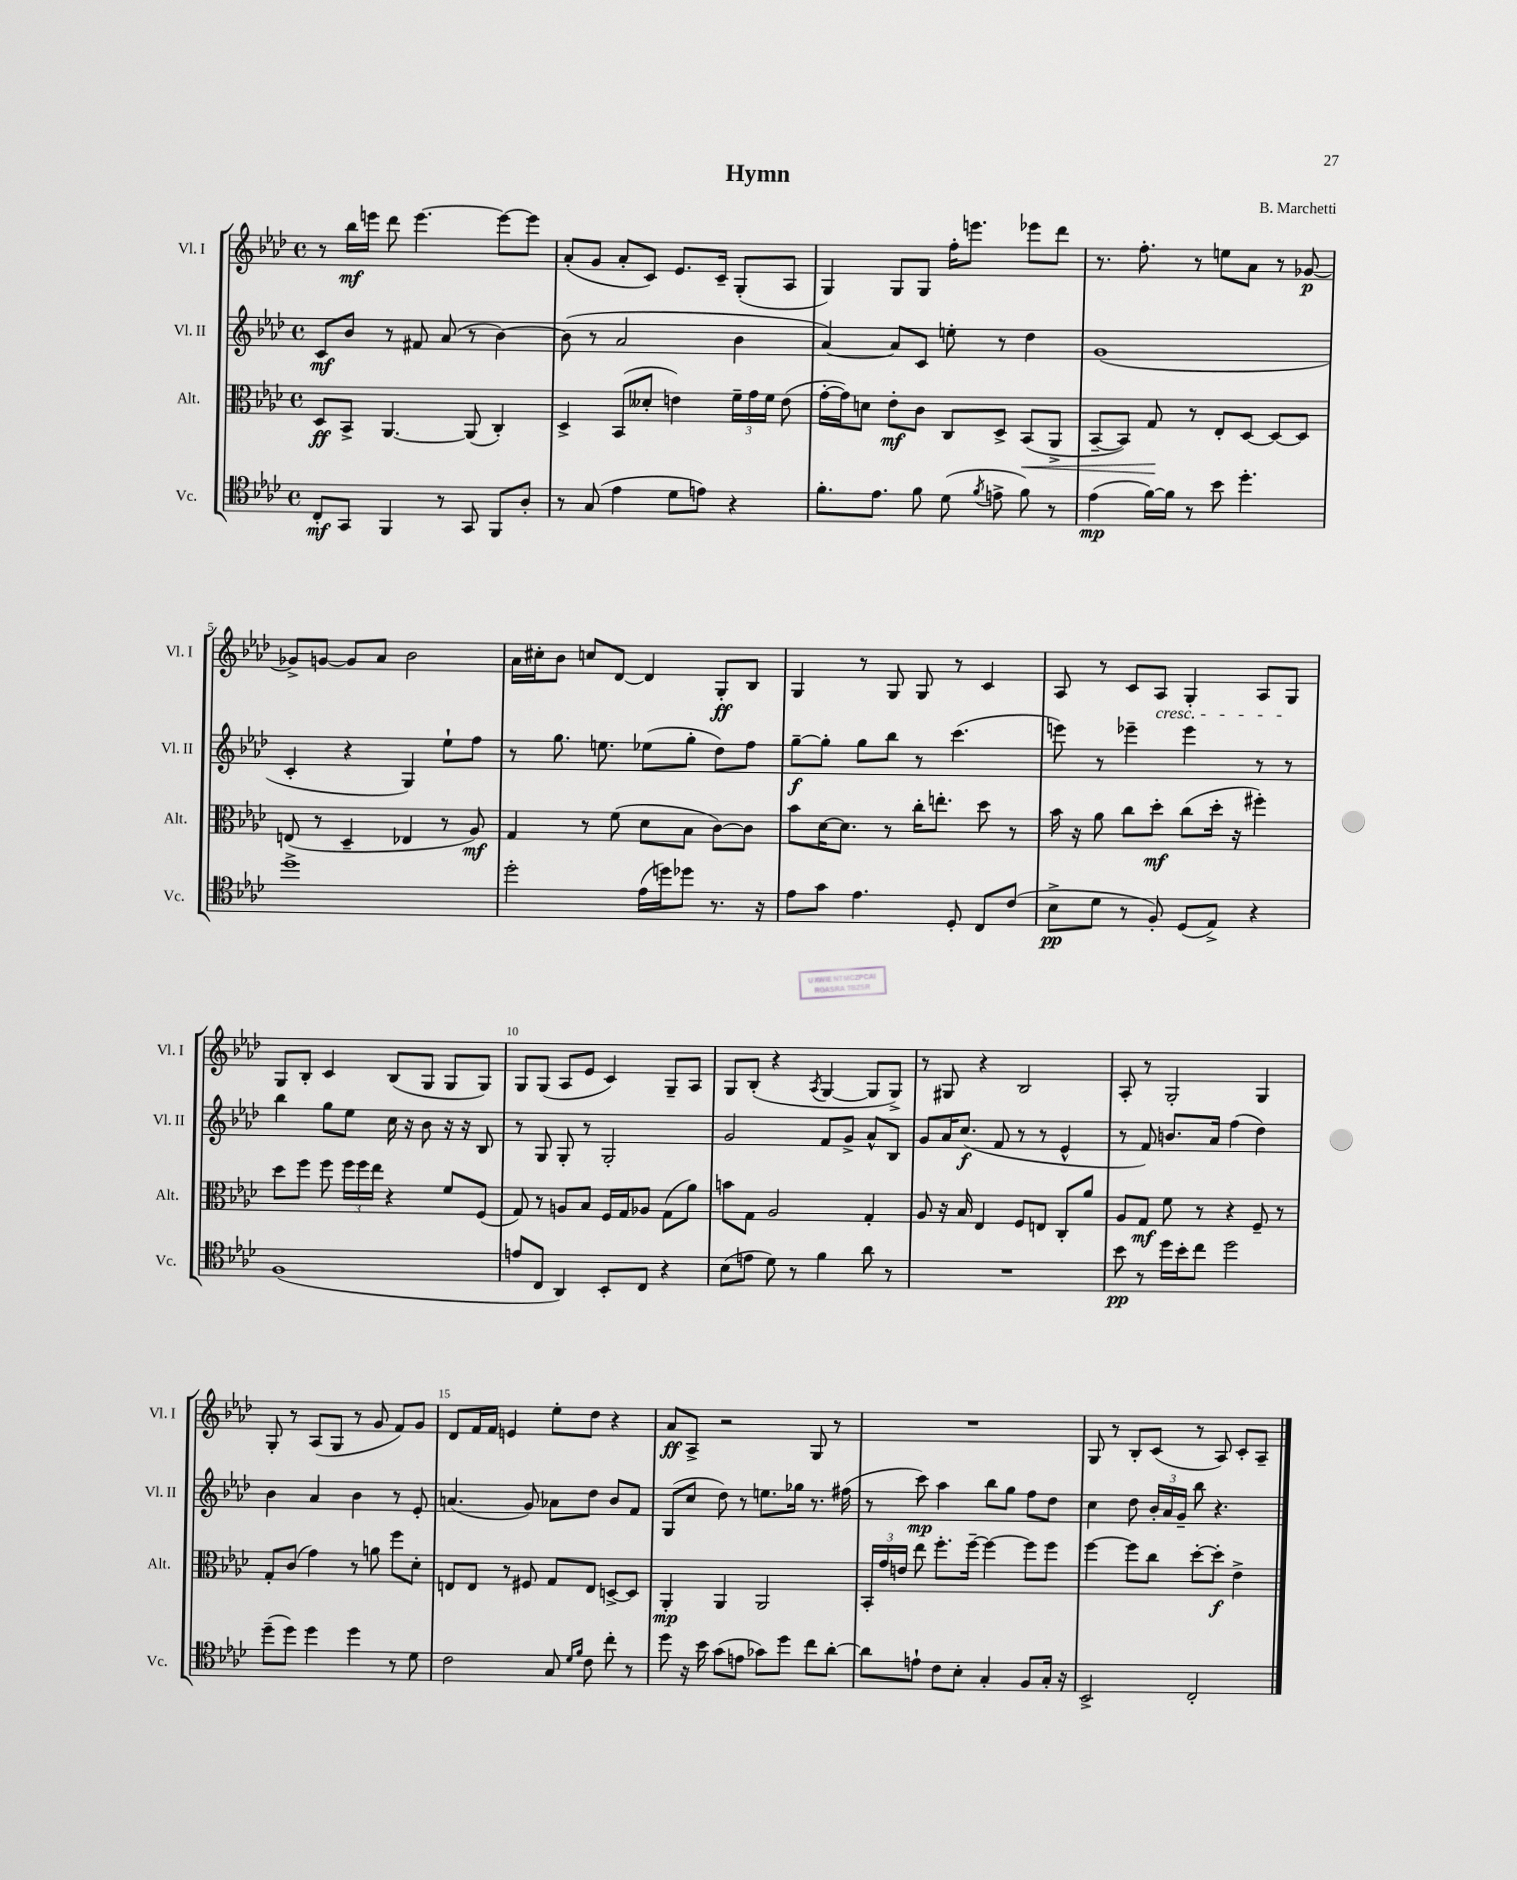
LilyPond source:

\header { title = "Hymn" composer = "B. Marchetti" }
<<
\new StaffGroup <<
\new Staff = "s0" \with { instrumentName = "Vl. I" shortInstrumentName = "Vl. I" } {
    \clef treble \key aes \major \defaultTimeSignature \time 4/4
    \autoBeamOff r8 bes''16[\mf e'''16] des'''8 e'''4.~ e'''8[~ e'''8] |
    aes'8[-.( g'8] aes'8[-. c'8]) ees'8.[ c'16]-- g8[-.( aes8] |
    g4) g8[ g8] f''16[-. e'''8.] ees'''8[ des'''8] |
    r8. f''8.-. r8 e''8[ aes'8] r8 ges'8~\p |
    ges'8[-> g'8]~ g'8[ aes'8] bes'2 |
    aes'16[ cis''16-. bes'8] c''8[ des'8]~ des'4 g8[-.\ff bes8] |
    g4 r8 g8 g8 r8 c'4 |
    aes8 r8 c'8[ aes8]\cresc g4-. aes8[ g8]\! |
    g8[ bes8]-. c'4 bes8[( g8] g8[ g8]) |
    g8[ g8]( aes8[ ees'8] c'4) g8[-- aes8] |
    g8[ bes8]-.( r4 \acciaccatura { aes8 } g4~ g8[ g8]->) |
    r8 gis8 r4 bes2 |
    aes8-. r8 g2-. g4 |
    g8-. r8 aes8[( g8] r8 g'8 f'8[) g'8] |
    des'8[ f'16 f'16] e'4 ees''8[-. des''8] r4 |
    aes'8[\ff aes8]-> r2 g8 r8 |
    R1 |
    g8 r8 bes8[-. c'8]( r8 aes8) c'8[-. aes8]-- \bar "|." |
}
\new Staff = "s1" \with { instrumentName = "Vl. II" shortInstrumentName = "Vl. II" } {
    \clef treble \key aes \major \defaultTimeSignature \time 4/4
    \autoBeamOff c'8[\mf bes'8] r8 fis'8 aes'8( r8 bes'4~) |
    bes'8( r8 aes'2 bes'4 |
    aes'4~) aes'8[ c'8] e''8-. r8 des''4 |
    g'1( |
    c'4-. r4 g4) ees''8[-! f''8] |
    r8 g''8. e''8. ees''8[( g''8]-. des''8[) f''8] |
    g''8[~--\f g''8]-. g''8[ bes''8] r8 c'''4.( |
    e'''8) r8 ees'''4-- ees'''4 r8 r8 |
    bes''4 g''8[ ees''8] c''16 r16 bes'8 r16 r16 bes8 |
    r8 g8 g8-. r8 g2-. |
    g'2 f'8[ g'8]-> aes'8[-^ bes8] |
    g'8[ aes'16 c''8.]\f( f'8 r8 r8 ees'4-^ |
    r8 f'8) b'8.[ aes'16] f''4( des''4) |
    bes'4 aes'4 bes'4 r8 ees'8-. |
    a'4.( g'8) aes'8[ des''8] bes'8[ f'8] |
    g8[( c''8] des''8) r8 e''8.[ ges''16] r8. fis''16( |
    r8 c'''8\mp) aes''4 bes''8[ g''8] f''8[ des''8] |
    c''4 des''8 \tuplet 3/2 { bes'16[-. aes'16 g'16]-- } bes''8 r4. \bar "|." |
}
\new Staff = "s2" \with { instrumentName = "Alt." shortInstrumentName = "Alt." } {
    \clef alto \key aes \major \defaultTimeSignature \time 4/4
    \autoBeamOff des8[\ff bes,8]-> aes,4.~ aes,8( c4-.) |
    des4-> bes,8[( deses'8]-. e'4) \tuplet 3/2 { f'16[-- g'16 f'16] } e'8( |
    g'16[~-. g'16) d'8] ees'8[-.\mf c'8] c8[ des8]-> bes,8[\<( aes,8]-> |
    bes,8[~-- bes,8]) g8\! r8 ees8[-. des8]~ des8[~ des8] |
    e8( r8 des4-- ees4 r8 aes8\mf) |
    g4 r8 f'8( des'8[ bes8] c'8[~) c'8] |
    bes'8[ des'16~ des'8.] r8 c''16[-. e''8.]-. des''8 r8 |
    bes'16 r16 aes'8 c''8[ des''8]-.\mf c''8[( des''16]-. r16 fis''4-.) |
    des''8[ f''8] f''8 \tuplet 3/2 { f''16[ f''16 ees''16] } r4 f'8[ f8]( |
    g8) r8 a8[ bes8] f16[ g16 aes8] g8[( aes'8]) |
    b'8[ g8] aes2 g4-. |
    aes8 r16 bes16 ees4 f8[ e8] c8[-. aes'8] |
    aes8[ g8]\mf f'8 r8 r4 f8-- r8 |
    g8[-. c'8]( g'4) r8 a'8 f''8[ des'8]-. |
    e8[ e8] r8 fis8 g8[ e8] d8[~-> d8] |
    aes,4-.\mp aes,4 aes,2 |
    \tuplet 3/2 { bes,16[-. g'16 e'16] } ees''8 f''8.[-. f''16]~-- f''4~ f''8[ f''8] |
    f''4~ f''8[ c''8] des''8[~-. des''8]-.\f ees'4-> \bar "|." |
}
\new Staff = "s3" \with { instrumentName = "Vc." shortInstrumentName = "Vc." } {
    \clef tenor \key aes \major \defaultTimeSignature \time 4/4
    \autoBeamOff c8[-.\mf g,8] f,4 r8 g,8 f,8[ aes8]-. |
    r8 g8( ees'4 des'8[ e'8]) r4 |
    f'8.[-. ees'8.] f'8 des'8( \acciaccatura { f'8 } e'8-> f'8) r8 |
    ees'4\mp( f'16[~) f'16] r8 bes'8 des''4.-. |
    des''1-> |
    des''2-. ees'16[( d''16) des''8] r8. r16 |
    ees'8[ g'8] ees'4. des8-. c8[ c'8]( |
    bes8[->\pp des'8] r8 f8-.) des8[( ees8]->) r4 |
    f1( |
    e'8[ c8] aes,4) bes,8[-. c8] r4 |
    bes8[( e'8] des'8) r8 f'4 aes'8 r8 |
    R1 |
    bes'8\pp r8 des''16[ bes'16-. c''8] des''2 |
    des''8[--( des''8]) des''4 des''4 r8 des'8 |
    c'2 g8 \grace { des'16[ f'16] } c'8 c''8-. r8 |
    des''8 r16 bes'16 g'8[( e'8] ges'8[) des''8] c''8[ aes'8]~-. |
    aes'8[ e'8]-! c'8[ bes8]-. g4-. f8[ g16]-. r16 |
    bes,2-> c2-. \bar "|." |
}
>>
>>
\layout { \context { \Score \override BarNumber.break-visibility = ##(#f #t #t) barNumberVisibility = #(every-nth-bar-number-visible 5) } }
